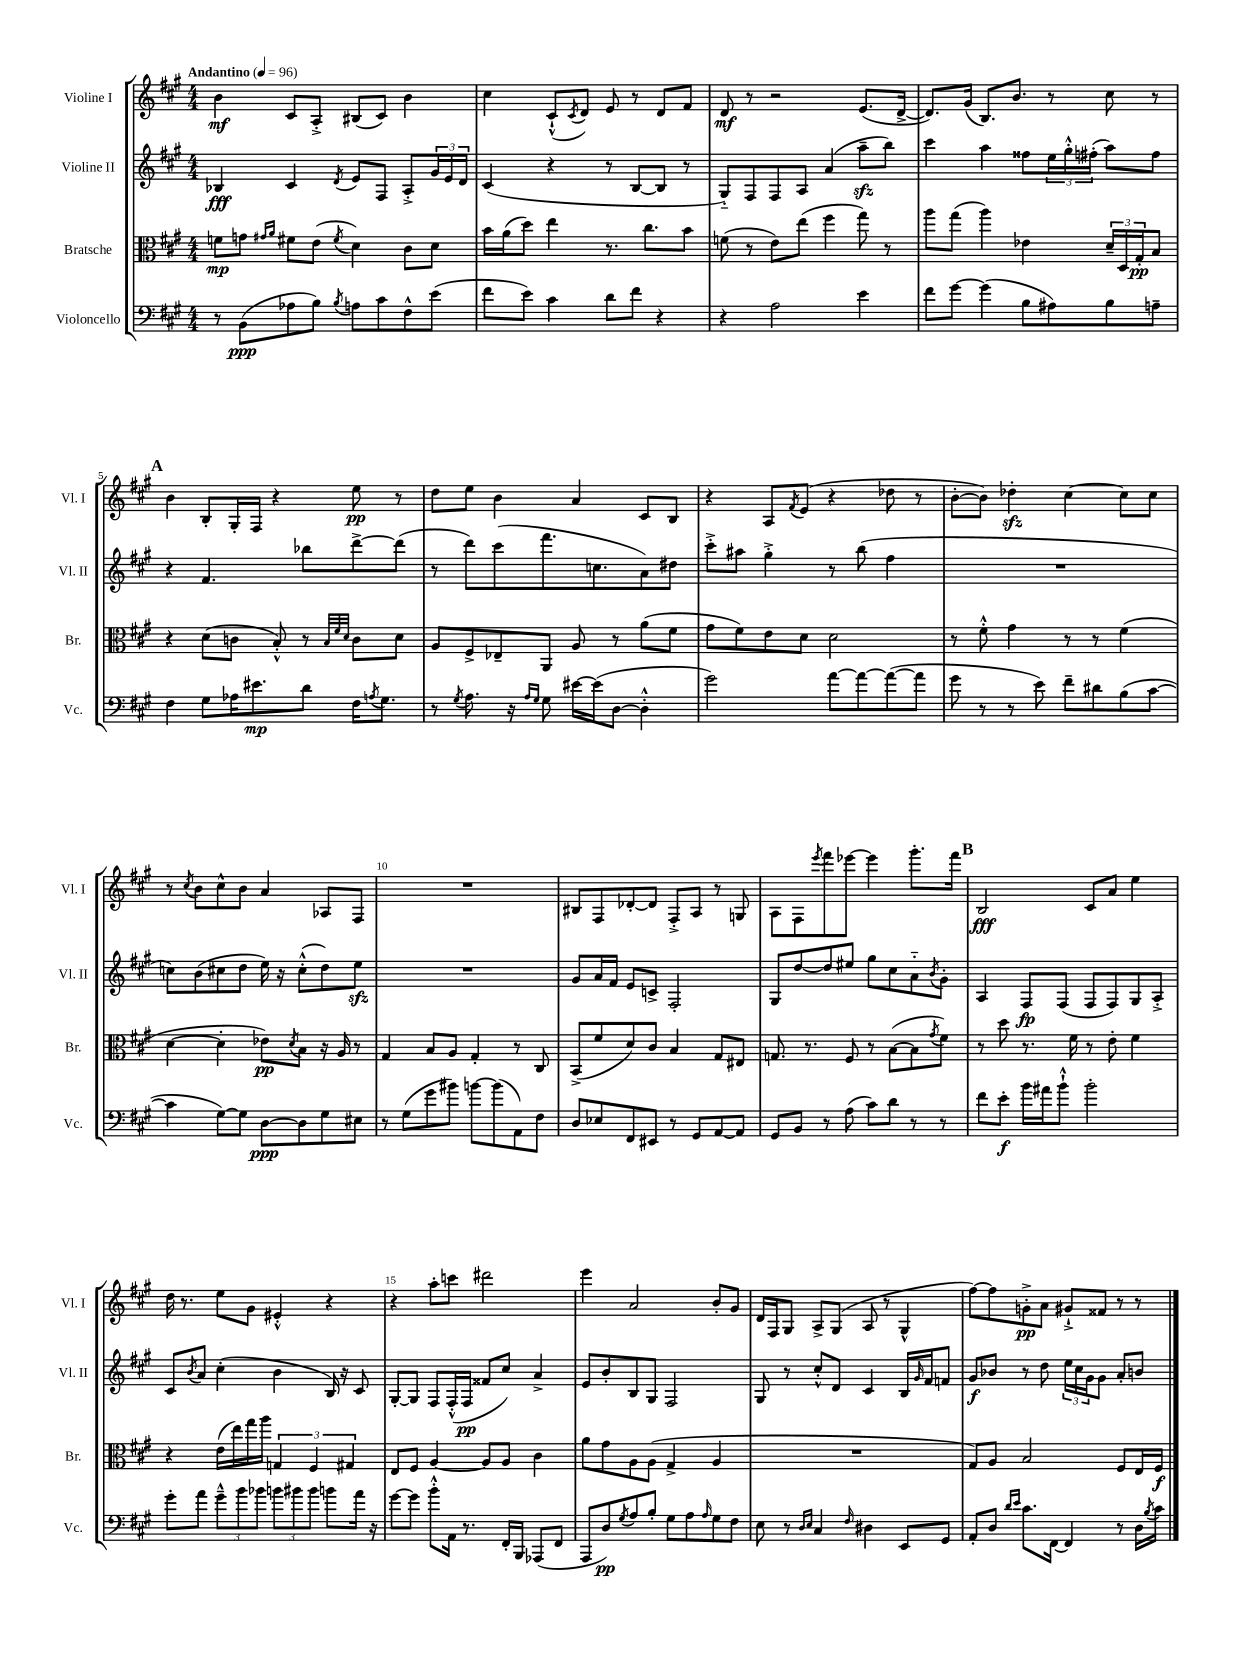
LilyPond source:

<<
\new StaffGroup <<
\new Staff = "s0" \with { instrumentName = "Violine I" shortInstrumentName = "Vl. I" } {
    \clef treble \key a \major \numericTimeSignature \time 4/4 \tempo "Andantino" 4 = 96
    b'4\mf cis'8 a8-.-> bis8( cis'8) b'4 |
    cis''4 cis'8-!-^( \acciaccatura { cis'8 } d'8) e'8 r8 d'8 fis'8 |
    d'8\mf r8 r2 e'8.( d'16~-> |
    d'8.) gis'16( b8.) b'8. r8 cis''8 r8 |
    \mark \markup { \bold "A" } b'4 b8-. gis16-. fis16 r4 e''8\pp r8 |
    d''8 e''8 b'4 a'4 cis'8 b8 |
    r4 a8 \acciaccatura { fis'8 } e'8( r4 des''8 r8 |
    b'8~-. b'8) des''4-.\sfz cis''4~ cis''8 cis''8 |
    r8 \acciaccatura { cis''8 } b'8 cis''8-^ b'8 a'4 aes8 fis8 |
    R1 |
    bis8 fis8 des'8~-. des'8 fis8-.-> a8 r8 g8 |
    a8 fis8 \acciaccatura { e'''8 } fis'''8 ees'''8~ ees'''4 gis'''8.-. fis'''16 |
    \mark \markup { \bold "B" } b2\fff cis'8 a'8 e''4 |
    d''16 r8. e''8 gis'8 eis'4-.-^ r4 |
    r4 a''8-. c'''8 dis'''2 |
    e'''4 a'2 b'8-. gis'8 |
    d'16 fis16 gis8 a8-> gis8( a8 r8 gis4-^ |
    fis''8~) fis''8 g'8-.->\pp a'8 gis'8-!-> fisis'8 r8 r8 \bar "|." |
}
\new Staff = "s1" \with { instrumentName = "Violine II" shortInstrumentName = "Vl. II" } {
    \clef treble \key a \major \numericTimeSignature \time 4/4
    bes4\fff cis'4 \acciaccatura { d'8 } e'8 fis8 a8-.-> \tuplet 3/2 { gis'16 e'16 d'16 } |
    cis'4( r4 r8 b8~ b8 r8 |
    gis8-_) fis8 fis8 a8 a'4( a''8--\sfz b''8) |
    cis'''4 a''4 fisis''8 \tuplet 3/2 { e''16 gis''16-.-^ fis''16-.( } a''8) fis''8 |
    \mark \markup { \bold "A" } r4 fis'4. bes''8 d'''8~-> d'''8( |
    r8 d'''8) cis'''8( fis'''8. c''8. a'8) dis''8 |
    cis'''8-.-> ais''8 gis''4-.-> r8 b''8( fis''4 |
    R1 |
    c''8) b'8( cis''8 d''8 e''16) r16 cis''8-.-^( d''8) e''8\sfz |
    R1 |
    gis'8 a'16 fis'16 e'8 c'8-> fis2-. |
    gis8 d''8~ d''8 eis''8 gis''8 cis''8 a'8-_ \acciaccatura { b'8 } gis'8-. |
    \mark \markup { \bold "B" } a4 fis8\fp fis8( fis8 fis8) gis8 a8-.-> |
    cis'8 \acciaccatura { b'8 } a'8 cis''4-.( b'4 b16) r16 cis'8 |
    gis8~-. gis8 fis8 fis16-.-^( fis16\pp fisis'8 cis''8) a'4-> |
    e'8 b'8-. b8 gis8 fis2 |
    gis8 r8 cis''8-.-^ d'8 cis'4 b16 \grace { gis'16 } fis'16 f'8 |
    gis'8\f bes'8 r8 d''8 \tuplet 3/2 { e''16 cis''16 gis'16 } gis'8 a'8-. b'8 \bar "|." |
}
\new Staff = "s2" \with { instrumentName = "Bratsche" shortInstrumentName = "Br." } {
    \clef alto \key a \major \numericTimeSignature \time 4/4
    f'8\mp g'8 \grace { gis'16 a'16 } fis'8 e'8( \acciaccatura { fis'8 } d'4) cis'8 d'8 |
    b'16 a'16( d''8) e''4 r8. cis''8. b'8 |
    f'8( r8 e'8) e''8( fis''4 gis''8) r8 |
    a''8 gis''8( a''4) ees'4 \tuplet 3/2 { d'16-- d16 gis16-.\pp } b8 |
    \mark \markup { \bold "A" } r4 d'8( c'8 b8-.-^) r8 \grace { b32 fis'32 d'32 } c'8 d'8 |
    a8 fis8-> ees8-- a,8 a8 r8 a'8( fis'8 |
    gis'8 fis'8) e'8 d'8 d'2 |
    r8 fis'8-.-^ gis'4 r8 r8 fis'4( |
    d'4~ d'4-. ees'8\pp) \acciaccatura { d'8 } b8 r16 a16 r8 |
    gis4 b8 a8 gis4-. r8 cis8 |
    b,8->( fis'8 d'8) cis'8 b4 gis8 eis8 |
    g8. r8. fis8 r8 b8~( b8 \acciaccatura { gis'8 } fis'8) |
    \mark \markup { \bold "B" } r8 d''8 r8. fis'16 r8 e'8-. fis'4 |
    r4 e'16( e''16) gis''16 a''16 \tuplet 3/2 { g4 fis4 gis4 } |
    e8 fis8 a4~ a8 a8 cis'4 |
    a'8 gis'8 a8 a8( gis4-> a4 |
    R1 |
    gis8) a8 b2 fis8 e16 fis16\f \bar "|." |
}
\new Staff = "s3" \with { instrumentName = "Violoncello" shortInstrumentName = "Vc." } {
    \clef bass \key a \major \numericTimeSignature \time 4/4
    r8 b,8\ppp( aes8 b8) \acciaccatura { b8 } a8 cis'8 fis8-^ e'8( |
    fis'8 e'8) cis'4 d'8 fis'8 r4 |
    r4 a2 e'4 |
    fis'8 gis'8~ gis'4( b8 ais8) b8 a8-- |
    \mark \markup { \bold "A" } fis4 gis8 aes16 eis'8.\mp d'8 fis16 \acciaccatura { a8 } gis8. |
    r8 \acciaccatura { gis8 } a8. r16 \grace { a16 gis16 } gis8 eis'16~ eis'16( d8~ d4-.-^ |
    gis'2) a'8~ a'8~ a'8~( a'8 |
    gis'8 r8 r8 e'8) fis'8-- dis'8 b8( cis'8~ |
    cis'4 gis8~) gis8 d8~\ppp d8 gis8 eis8 |
    r8 gis8( gis'8 bis'8) b'8~ b'8( a,8) fis8 |
    d8 ees8 fis,8 eis,8 r8 gis,8 a,8~ a,8 |
    gis,8 b,8 r8 a8( cis'8) d'8 r8 r8 |
    \mark \markup { \bold "B" } fis'8 e'8-.\f b'16 ais'16 b'8-!-^ b'2-. |
    gis'8-. a'8 \tuplet 3/2 { gis'8---^ b'8 bes'8 } \tuplet 3/2 { b'8 bis'8 bis'8 } b'8 a'16 r16 |
    gis'8~ gis'8 b'8-.-^ a,16 r8. fis,16-. b,,16 aes,,8( fis,8 |
    a,,8 d8\pp) \acciaccatura { gis8 } a8 b8-. gis8 a8 \grace { a16 } gis8 fis8 |
    e8 r8 \grace { d16 e16 } cis4 \grace { fis16 } dis4 e,8 gis,8 |
    a,8-. d8 \grace { d'16 e'16 } cis'8. fis,16~ fis,4 r8 d16 \acciaccatura { b8 } cis'16 \bar "|." |
}
>>
>>
\layout { \context { \Score \override BarNumber.break-visibility = ##(#f #t #t) barNumberVisibility = #(every-nth-bar-number-visible 5) } }
